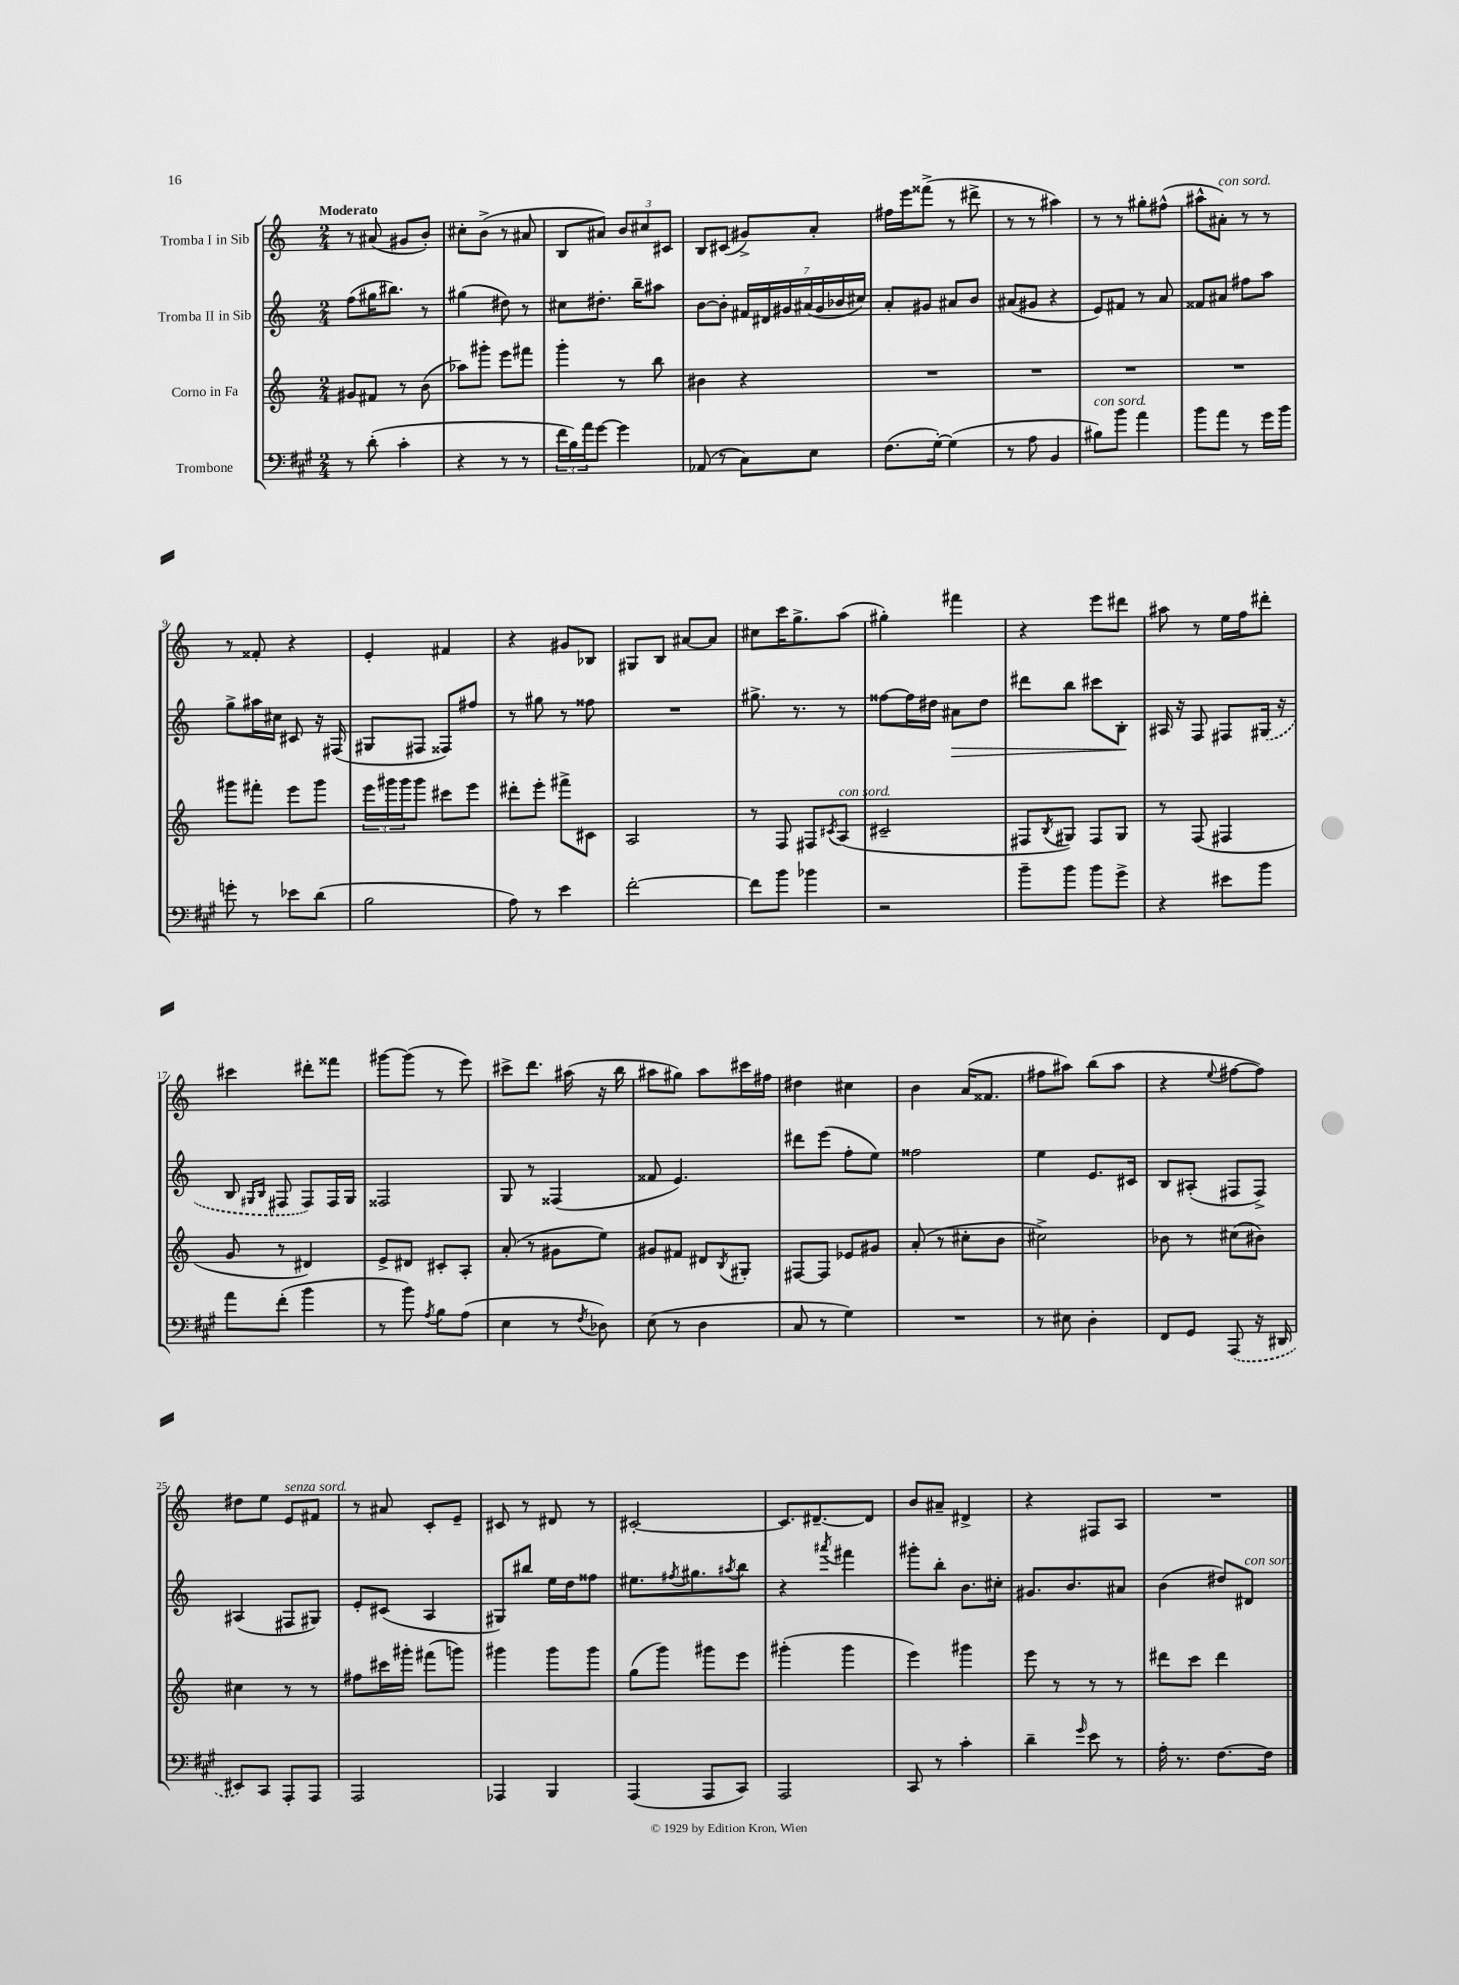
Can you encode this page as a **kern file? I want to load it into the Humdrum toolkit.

**kern	**kern	**kern	**dynam	**kern
*part4	*part3	*part2	*part2	*part1
*staff4	*staff3	*staff2	*staff2	*staff1
*I"Trombone	*I"Corno in Fa	*I"Tromba II in Sib	*	*I"Tromba I in Sib
*clefF4	*clefG2	*clefG2	*	*clefG2
*k[f#c#g#]	*k[]	*k[]	*	*k[]
*M2/4	*M2/4	*M2/4	*	*M2/4
=1	=1	=1	=1	=1
!	!	!	!	!LO:TX:a:B:t=Moderato
8r	8g#X/L	(8ff\L	.	8r
(8d'\	8f#X/J	16gg#X\K	.	(8a#X/
.	.	8.bb#X\J)	.	.
4c#'\	8r	.	.	8g#X/L
.	(8b\	8r	.	8b'/J)
=2	=2	=2	=2	=2
4r	8aa-X\L)	(4gg#X\	.	8cc#X'\L
.	8ggg#X'\J	.	.	(8b^\J
8r	8eee\L	8dd#X\)	.	8r
8r	8fff#X\J	8r	.	8a#X/
=3	=3	=3	=3	=3
24f#\LL	4ggg'\	8cc#X\L	.	8B/L
24B\)	.	.	.	.
24a\J	.	.	.	.
[8g#\J	.	8.dd#X'\J	.	8a#X/J)
4g#\]	8r	.	.	12b/L
.	.	16bb~\KL	.	.
.	.	.	.	12cc#X/
.	8bb\	8aa#X\J	.	.
.	.	.	.	12c#X/J
=4	=4	=4	=4	=4
(8AA-X/	4b#X\	[8b\L	.	8B/L
8r	.	8b'\J]	.	(8c#X/J
8C#\L)	4r	28f#X/LL	.	8g#X^/L)
.	.	28d#X/	.	.
.	.	28g#X/	.	.
.	.	(28a#X/	.	.
8E\J	.	.	.	8a'/J
.	.	28g#/	.	.
.	.	28b-X/	.	.
.	.	28cc#X/JJ)	.	.
=5	=5	=5	=5	=5
(8.F#\L	2r	8a'/L	.	16ff#X\LL
.	.	.	.	16eee\J
.	.	8g#X/J	.	(8fff##X^\J
[16G#'\Jk)	.	.	.	.
(4G#\]	.	8a#X/L	.	8r
.	.	8b/J	.	8ddd#X^\
=6	=6	=6	=6	=6
8r	2r	(8a#X/L	.	8r
8A\	.	8g#X/J	.	8r
4BB/	.	4r	.	4aa#X\)
=7	=7	=7	=7	=7
!LO:TX:a:i:t=con sord.	!	!	!	!
8B#X\L)	2r	8e/L)	.	8r
8b\J	.	8f#X/J	.	8r
4a\	.	8r	.	8gg#X'\L
.	.	8a/	.	(8ff#X^^\J
=8	=8	=8	=8	=8
8b\L	2r	8f##X/L	.	8aa#X^^\L
!	!	!	!	!LO:TX:a:i:t=con sord.
8a\J	.	8a#X/J	.	8a#X'\J)
8r	.	8ff#X\L	.	8r
16g#\LL	.	8aa\J	.	8r
16b\JJ	.	.	.	.
!!LO:LB:g=z
=9	=9	=9	=9	=9
8gn'\	8ggg#X\L	8gg^\L	.	8r
8r	8fff#X'\J	16aa#X\L	.	8f##X'/
.	.	16cc#X\JJ	.	.
8e-X\L	8eee\L	8c#X/	.	4r
(8d\J	8ggg#\J	16r	.	.
.	.	(16F#X/	.	.
=10	=10	=10	=10	=10
2B\	24eee\LL	8G#X/L	.	4e'/
.	24ggg#X\	.	.	.
.	24ggg#\J	.	.	.
.	8ggg#\J	8F#X/J	.	.
.	8ccc#X\L	8F##X/L)	.	4f#X/
.	8eee\J	8ff#X/J	.	.
=11	=11	=11	=11	=11
8A\)	8ddd#X'\L	8r	.	4r
8r	8eee'\J	8gg#X\	.	.
4e\	8fff#X^\L	8r	.	8g#X/L
.	8c#X\J	8ff##X\	.	8B-X/J
=12	=12	=12	=12	=12
[2f#'\	2A/	2r	.	8G#X/L
.	.	.	.	8B/J
.	.	.	.	[8a#X/L
.	.	.	.	8a#/J]
=13	=13	=13	=13	=13
8f#\L]	8r	8.gg#X^\	.	8cc#X\L
8b\J	8F/	.	.	16ccc\K
.	.	8.r	.	8.gg^\
4b-X\	8F#X/L	.	.	.
.	8qc#X/	.	.	.
!	!LO:TX:a:i:t=con sord.	!	!	!
.	(8A/J	8r	.	(8aa\J
=14	=14	=14	=14	=14
2r	2c#X~/	[8ff##X\L	.	4gg#X'\)
.	.	16ff##\L]	.	.
.	.	16dd#X\JJ	.	.
!	!	!	!LO:HP:b	!
.	.	8a#X\L	>	4fff#X\
.	.	8dd#\J	.	.
=15	=15	=15	=15	=15
8b~\L	8F#X/L	8ddd#X\L	.	4r
.	8qB/	.	.	.
8b\J	8G#X/J)	8bb\J	.	.
8b\L	8F#/L	8ccc#X\L	.	8eee\L
8g#^\J	8G#/J	8B'\J	.	8ddd#X\J
.	.	.	]	.
=16	=16	=16	=16	=16
4r	8r	16A#X/	.	8aa#X\
.	.	16r	.	.
.	(8F/	8F/	.	8r
8e#X\L	4F#X/	8F#X/L	.	16ee\LL
.	.	.	.	16ff\J
8b\J	.	(16G#X/Jk	.	8ddd#X'\J
.	.	16r	.	.
!!LO:LB:g=z
=17	=17	=17	=17	=17
8a\L	8g/	8B/	.	4ccc#X\
.	.	16qqG#X/LL	.	.
.	.	16qqB/JJ	.	.
(8f#'\J	8r	8F#X/	.	.
4b\	4d#X/)	8F#/L)	.	8ddd#X'\L
.	.	16F#/L	.	8fff##X\J
.	.	16G#/JJ	.	.
=18	=18	=18	=18	=18
8r	8e^/L	2F##X/	.	[8ggg#X\L
8b\)	8d#X/J	.	.	(8ggg#\J]
8qA/	.	.	.	.
8B\L	8c#X'/L	.	.	8r
(8A\J	8A'/J	.	.	8eee\)
=19	=19	=19	=19	=19
4E\	(8a'/	8G/	.	8ccc#X^\L
.	8r	8r	.	8.ddd\J
8r	8g#X\L	(4F##X/	.	.
.	.	.	.	(16aa#X\
8qF#/	.	.	.	.
8D-X\)	8ee\J)	.	.	16r
.	.	.	.	16bb\
=20	=20	=20	=20	=20
(8E\	8g#X/L	8f##X/	.	8aa#X\L
8r	8f#X/J	4.e/)	.	8gg#X\J)
4D\	8d#X/L	.	.	8aa#\L
.	8qB/	.	.	.
.	8G#X'/J	.	.	16ccc#X\L
.	.	.	.	16ff#X\JJ
=21	=21	=21	=21	=21
8C#/	[8F#X/L	8ddd#X\L	.	4dd#X\
8r	8F#/J]	(8eee\J	.	.
4G#\)	8e-X/L	8ff'\L	.	4cc#X\
.	8g#X/J	8ee\J)	.	.
=22	=22	=22	=22	=22
2r	(8a'/	2ff##X\	.	4b\
.	8r	.	.	.
.	8cc#X'\L	.	.	(16a/KL
.	.	.	.	8.f##X/J
.	8b\J	.	.	.
=23	=23	=23	=23	=23
8r	2cc#X^\)	4ee\	.	8ff#X\L
8E#X\	.	.	.	8aa#X\J)
4D'\	.	8.e/L	.	(8bb\L
.	.	.	.	8aa#\J
.	.	16c#X/Jk	.	.
=24	=24	=24	=24	=24
8FF#/L	8b-X\	8B/L	.	4r
8GG#/J	8r	(8A#X'/J	.	.
.	.	.	.	8qqee/
(8AAA/	(8cc#X\L	8F#X/L	.	[8ff#X\L
16r	8b#X\J)	8F#^/J)	.	8ff#\J])
16DD#X/	.	.	.	.
!!LO:LB:g=z
=25	=25	=25	=25	=25
8EE#X/L)	4cc#X\	(4A#X/	.	8dd#X\L
8CC#/J	.	.	.	8ee\J
!	!	!	!	!LO:TX:a:i:t=senza sord.
8AAA'/L	8r	8F#X/L	.	8e/L
8AAA/J	8r	8G#X/J)	.	8f#X/J
=26	=26	=26	=26	=26
2AAA/	8ff#X\L	8e'/L	.	8r
.	16ccc#X\L	(8c#X/J	.	8a#X/
.	16ggg#X'\JJ	.	.	.
.	(8fff#X\L	4A/	.	8c'/L
.	8gggn\J)	.	.	8e~/J
=27	=27	=27	=27	=27
4AAA-X/	4ggg#X\	8G#X/L)	.	8c#X/
.	.	8bb#X/J	.	8r
4BBB/	8ggg#\L	16ee\LL	.	8d#X/
.	.	16dd\J	.	.
.	8ggg#\J	8ff##X\J	.	8r
=28	=28	=28	=28	=28
(4AAA/	(8gg\L	8.ee#X\L	.	[2c#X'/
.	8ggg\J)	.	.	.
.	.	8qff#X/	.	.
.	.	8.gg#X\	.	.
8AAA/L	8ggg#X\L	.	.	.
.	.	8qaa#X/	.	.
8CC#/J)	8eee\J	8bb\J	.	.
=29	=29	=29	=29	=29
2AAA/	(4ggg#X'\	4r	.	8.c#/L]
.	.	.	.	[8.d#X~/
.	.	8qaaa#X/	.	.
.	4ggg#\	4fff#X\	.	.
.	.	.	.	8d#/J]
=30	=30	=30	=30	=30
8CC#/	4eee\)	8ggg#X'\L	.	8b/L
8r	.	8bb'\J	.	8a#X~/J
4c#'\	4ggg#X\	8.b\L	.	4d#X^/
.	.	16cc#X'\Jk	.	.
=31	=31	=31	=31	=31
4d~\	8eee\	8.g#X/L	.	4r
.	8r	.	.	.
.	.	8.b/	.	.
16qqg#/	.	.	.	.
8e\	8r	.	.	8F#X/L
8r	8r	8a#X/J	.	8A/J
=32	=32	=32	=32	=32
16A'\	8ddd#X\L	(4b\	.	2r
8.r	.	.	.	.
.	8ccc\J	.	.	.
[8.F#\L	4ddd#\	8dd#X/L)	.	.
!	!	!LO:TX:a:i:t=con sord.	!	!
.	.	8d#X/J	.	.
16F#\Jk]	.	.	.	.
==	==	==	==	==
*-	*-	*-	*-	*-
